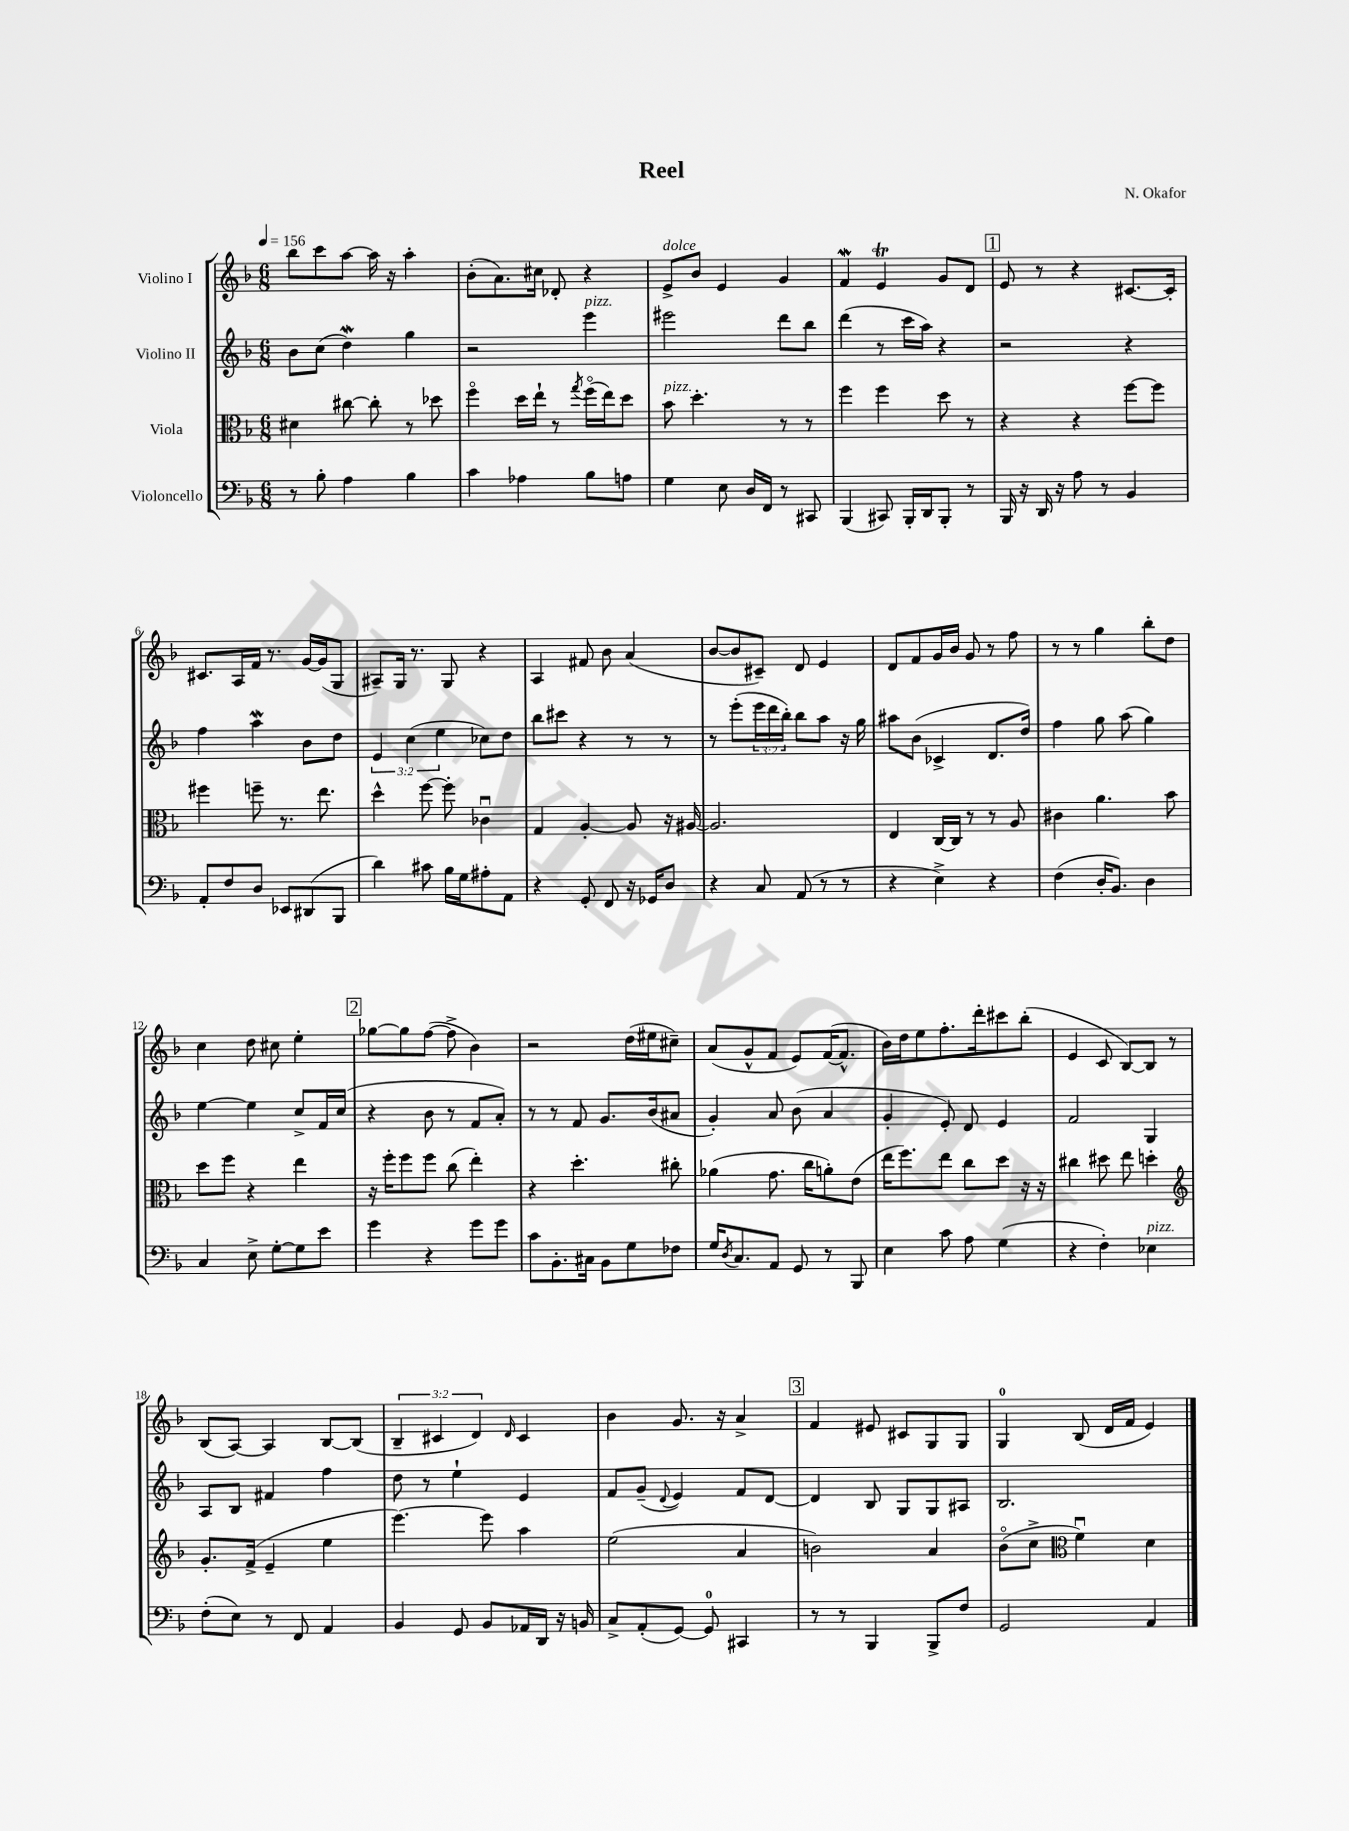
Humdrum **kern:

**kern	**kern	**kern	**kern
*part4	*part3	*part2	*part1
*staff4	*staff3	*staff2	*staff1
*I"Violoncello	*I"Viola	*I"Violino II	*I"Violino I
*clefF4	*clefC3	*clefG2	*clefG2
*k[b-]	*k[b-]	*k[b-]	*k[b-]
*M6/8	*M6/8	*M6/8	*M6/8
*MM156	*MM156	*MM156	*MM156
=1	=1	=1	=1
8r	4d#X\	8b-\L	8bb-\L
8B-'\	.	(8cc\J	8ccc\
4A\	[8cc#X\	4ddW\)	[8aa\J
.	8cc#'\]	.	16aa\]
.	.	.	16r
4B-\	8r	4gg\	4aa'\
.	8dd-X\	.	.
=2	=2	=2	=2
4c\	4ff\	2r	(8b-'\L
.	.	.	8.a\)
4A-X\	16dd\LL	.	.
.	16ee`\JJ	.	16cc#X\Jk
.	8r	.	8d-X'/
.	8qgg/	.	.
!	!	!LO:TX:a:i:t=pizz.	!
8B-\L	(16ff\LL	4eee\	4r
.	16ee\J)	.	.
8An\J	8dd\J	.	.
=3	=3	=3	=3
!	!	!	!LO:TX:a:i:t=dolce
!	!LO:TX:a:i:t=pizz.	!	!
4G\	8b-\	2eee#X\	8e^/L
.	4.dd'\	.	8b-/J
8E\	.	.	4e/
16D/LL	.	.	.
16FF/JJ	.	.	.
8r	8r	8ddd\L	4g/
8CC#X/	8r	8bb-\J	.
=4	=4	=4	=4
(4BBB-/	4ff\	(4ddd\	4fw/
8CC#X/)	4ff\	8r	4et/
16BBB-'/LL	.	16ccc\LL	.
16DD/J	.	16aa\JJ)	.
8BBB-'/J	8dd\	4r	8g/L
8r	8r	.	8d/J
!!LO:REH:place=s1:t=1
=5	=5	=5	=5
16BBB-/	4r	2r	8e/
16r	.	.	.
16DD/	.	.	8r
16r	.	.	.
8A\	4r	.	4r
8r	.	.	.
4BB-/	[8ff\L	4r	[8.c#X/L
.	8ff\J]	.	.
.	.	.	16c#'/Jk]
!!LO:LB:g=z
=6	=6	=6	=6
8AA'/L	4ff#X\	4ff\	8.c#X/L
8F/	.	.	.
.	.	.	16A/L
8D/J	8ffn~\	4aaW\	16f/JJ
.	.	.	8.r
8EE-X/L	8.r	.	.
(8DD#X/	.	8b-\L	[16g/LL
.	8.ee\	.	(16g/J]
8BBB-/J	.	8dd\J	8G/J
=7	=7	=7	=7
4d\)	4dd^^\	6e/	8A#X~/L)
.	.	.	16G/Jk
.	.	(6cc\	.
.	.	.	8.r
8c#X\	[8ff\	.	.
.	.	6ee\	.
16B-\LL	8ff'\]	.	8G/
16G\J	.	.	.
8A#X'\	4c-Xu\	8cc-X\L)	4r
8AA\J	.	8dd\J	.
=8	=8	=8	=8
4r	4G/	8bb-\L	4A/
.	.	8ccc#X\J	.
8GG'/	[4A'/	4r	8f#X/
8FF/	.	.	8b-\
16r	8A/]	8r	(4a/
16GG-X/KL	.	.	.
8D/J	16r	8r	.
.	[16A#X/	.	.
=9	=9	=9	=9
4r	2.A#/]	8r	[8b-/L
.	.	(8eee'\L	8b-/]
8C/	.	24eee\L	8c#X~/J)
.	.	24ddd\	.
.	.	24bb-'\JJ)	.
(8AA/	.	8bb-\L	8d/
8r	.	8aa\J	4e/
8r	.	16r	.
.	.	16gg\	.
=10	=10	=10	=10
4r	4E/	8aa#X\L	8d/L
.	.	(8b-\J	8f/
4E^\)	[16C/LL	4c-X^/	16g/L
.	16C/JJ]	.	16b-/JJ
.	8r	.	8g/
4r	8r	8.d/L	8r
.	8A/	.	8ff\
.	.	16dd/Jk)	.
=11	=11	=11	=11
(4F\	4c#X\	4ff\	8r
.	.	.	8r
16D'/KL	4.a\	8gg\	4gg\
8.BB-/J)	.	.	.
.	.	(8aa\	.
4D\	.	4gg\)	8bb-'\L
.	8b-\	.	8dd\J
!!LO:LB:g=z
=12	=12	=12	=12
4C/	8dd\L	[4ee\	4cc\
.	8ff\J	.	.
8E^\	4r	4ee\]	8dd\
[8G'\L	.	.	8cc#X\
8G\]	4ee\	8cc^/L	4ee'\
8e\J	.	16f/L	.
.	.	(16cc/JJ	.
!!LO:REH:place=s1:t=2
=13	=13	=13	=13
4g\	16r	4r	[8gg-X\L
.	16ff'\KL	.	.
.	8ff\	.	8gg-\]
4r	8ff\J	8b-\	([8ff\J
.	(8cc\	8r	8ff^\]
8g\L	4ee'\)	8f/L	4b-\)
8g\J	.	8a'/J)	.
=14	=14	=14	=14
8c\L	4r	8r	2r
8.BB-'\	.	8r	.
.	4.dd'\	8f/	.
16C#X\Jk	.	.	.
8BB-\L	.	8.g/L	.
8G\	.	.	(16dd\LL
.	.	(16b-/k	16ee#X\J
8F-X\J	8cc#X'\	8a#X/J	8cc#X~\J)
=15	=15	=15	=15
16G/KL	(4a-X\	4g'/)	(8a/L
8qD/	.	.	.
8.C/	.	.	.
.	.	.	8g^^/
8AA/J	8.g\	8a/	8f/J
8GG/	.	(8b-\	8e/L)
.	16cc\KL	.	.
8r	8an'\)	4a/	([16f/K
.	.	.	8.f^^/J]
8BBB-/	(8e\J	.	.
=16	=16	=16	=16
4E\	16ee\KL	4g'/	16b-\LL)
.	8.ff\)	.	16dd\J
.	.	.	8ee\
8c\	8ee\J	8e'/)	8.ff'\
8A\	8cc\L	8d/	.
.	.	.	16ddd'\k
(4G\	8dd\J	4e/	8ccc#X\
.	16r	.	(8bb-'\J
.	16r	.	.
=17	=17	=17	=17
4r	4cc#X\	2f/	4e/
4F'\)	8dd#X\	.	8c/
.	8ee\	.	[8B-/L)
!LO:TX:a:i:t=pizz.	!	!	!
4E-X\	4ddn'\	4G/	8B-/J]
.	.	.	8r
!!LO:LB:g=z
=18	=18	=18	=18
*	*clefG2	*	*
(8F'\L	8.g'/L	8A/L	(8B-/L
8E\J)	.	8B-/J	[8A/J)
.	(16f^/Jk	.	.
8r	4e~/	4f#X/	4A/]
8FF/	.	.	.
4AA/	4ee\	4ff\	[8B-/L
.	.	.	(8B-/J]
=19	=19	=19	=19
4BB-/	[4.eee\)	8dd\	6B-~/
.	.	8r	.
.	.	.	6c#X/
8GG/	.	4ee`\	.
.	.	.	6d/)
8BB-/L	8eee\]	.	.
.	.	.	16qqd/
16AA-X/L	4aa\	4e/	4c#/
16DD/JJ	.	.	.
16r	.	.	.
16BBn/	.	.	.
=20	=20	=20	=20
8C^/L	(2ee\	8f/L	4b-\
(8AA'/	.	(8g~/J	.
.	.	8qqd/	.
[8GG/J)	.	4e/)	8.g/
8GG/]	.	.	.
.	.	.	16r
4CC#X/	4a/	8f/L	4a^/
.	.	[8d/J	.
!!LO:REH:place=s1:t=3
=21	=21	=21	=21
8r	2bn\)	4d/]	4f/
8r	.	.	.
4BBB-/	.	8B-/	8e#X/
.	.	8G/L	8c#X/L
8BBB-^/L	4a/	8G/	8G/
8F/J	.	8A#X/J	8G/J
=22	=22	=22	=22
2GG/	(8b-\L	2.B-/	4G/
.	8cc^\J	.	.
*	*clefC3	*	*
.	4fu\)	.	(8B-/
.	.	.	16d/LL
.	.	.	16f/JJ
4AA/	4d\	.	4e/)
==	==	==	==
*-	*-	*-	*-
